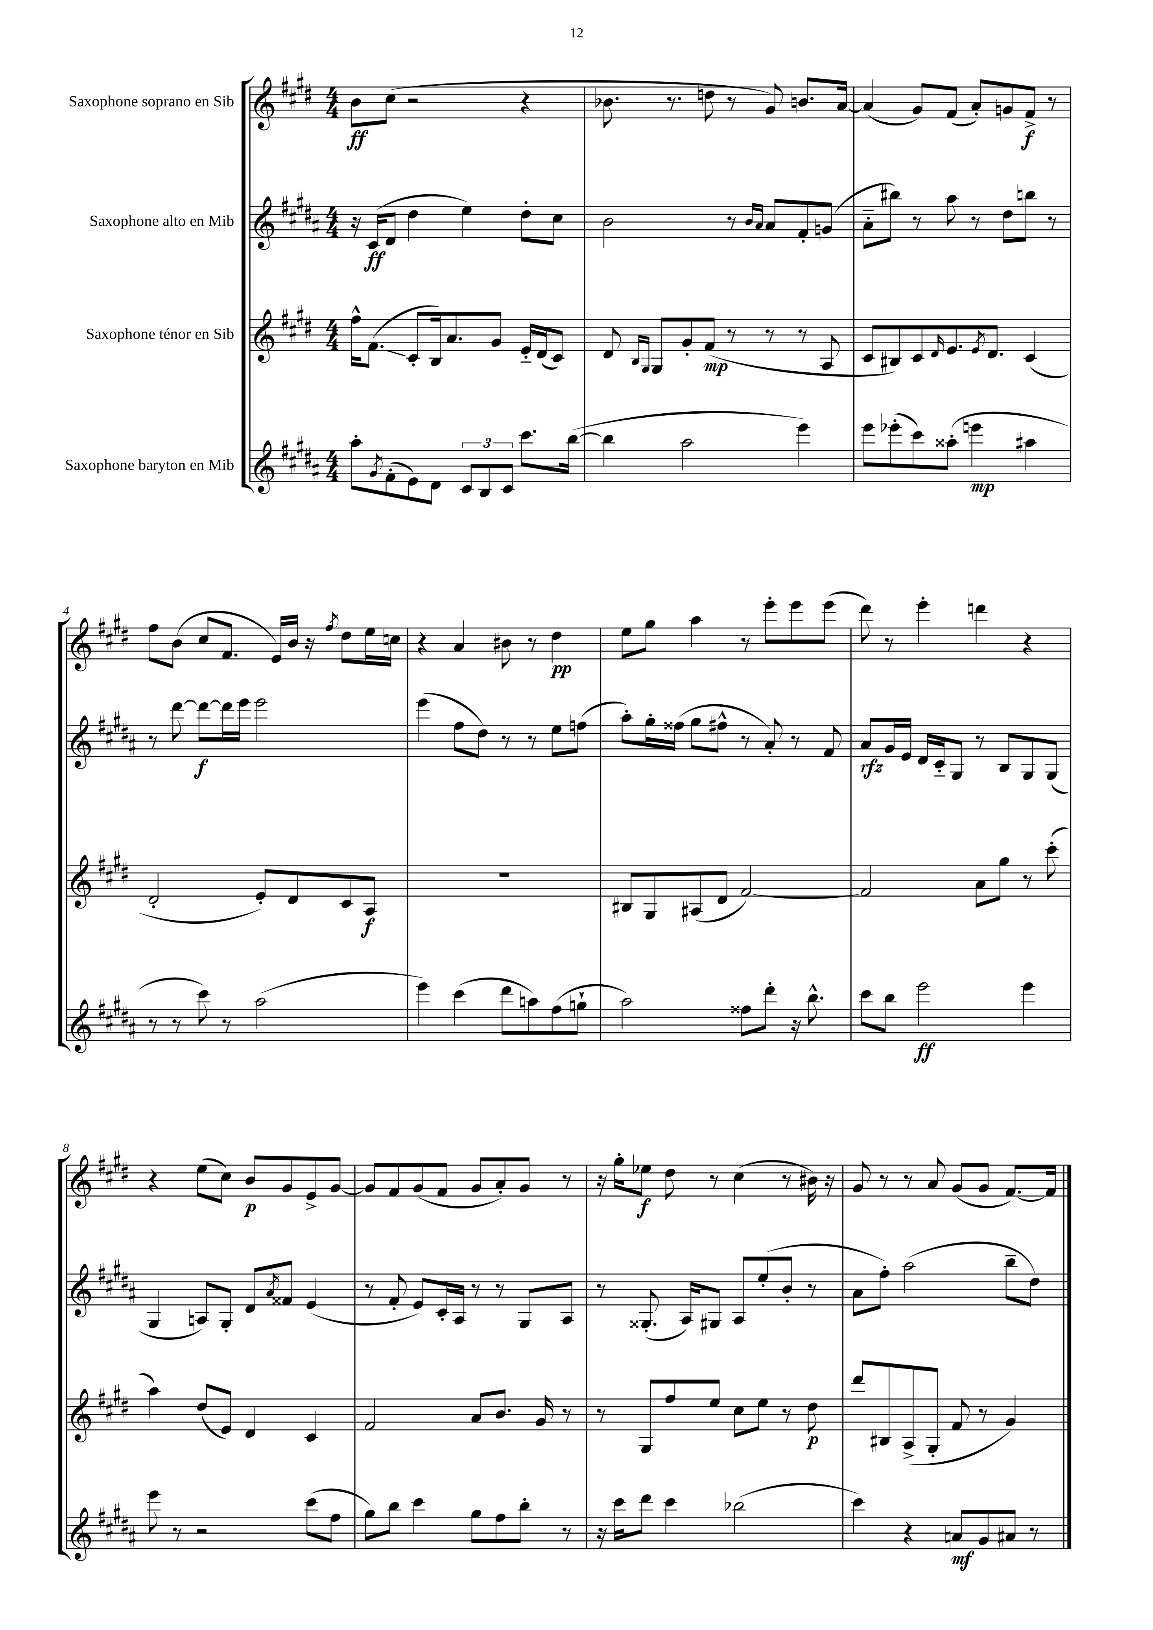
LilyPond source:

<<
\new StaffGroup <<
\new Staff = "s0" \with { instrumentName = "Saxophone soprano en Sib" } {
    \clef treble \key e \major \numericTimeSignature \time 4/4
    b'8\ff cis''8( r2 r4 |
    bes'8. r8. d''8 r8 gis'8) b'8. a'16~ |
    a'4( gis'8) fis'8( a'8-.) g'8 fis'8->\f r8 |
    fis''8 b'8( cis''8 fis'8. e'16) b'16 r16 \acciaccatura { fis''8 } dis''8 e''16 c''16 |
    r4 a'4 bis'8 r8 dis''4\pp |
    e''8 gis''8 a''4 r8 e'''8-. e'''8 e'''8( |
    dis'''8) r8 e'''4-. d'''4 r4 |
    r4 e''8( cis''8) b'8\p gis'8 e'8-> gis'8~ |
    gis'8 fis'8 gis'8( fis'8 gis'8 a'8-.) gis'8 r8 |
    r16 gis''16-. ees''8\f dis''8 r8 cis''4( r8 bis'16) r16 |
    gis'8 r8 r8 a'8 gis'8( gis'8 fis'8.~) fis'16 \bar "|." |
}
\new Staff = "s1" \with { instrumentName = "Saxophone alto en Mib" } {
    \clef treble \key b \major \numericTimeSignature \time 4/4
    r16 cis'16\ff( dis'8 dis''4 e''4) dis''8-. cis''8 |
    b'2 r8 \grace { b'16 ais'16 } ais'8 fis'8-. g'8( |
    ais'8-_ bis''8) r8 ais''8 r8 dis''8 b''8 r8 |
    r8 dis'''8~ dis'''8~\f dis'''16 e'''16 e'''2 |
    e'''4( fis''8 dis''8) r8 r8 e''8 f''8( |
    ais''8-.) gis''16-. fisis''16( gis''8 fis''8-^ r8 ais'8-.) r8 fis'8 |
    ais'8\rfz gis'16 e'16 dis'16 cis'16-_ gis8 r8 b8 gis8 gis8( |
    gis4 a8) gis8-. dis'8 \acciaccatura { ais'8 } fisis'8 e'4( |
    r8 fis'8-. e'8) cis'16-. ais16 r8 r8 gis8 ais8 |
    r8 gisis8.-.( ais16) gis8 ais8 e''8-.( b'8-. r8 |
    ais'8 fis''8-.) ais''2( b''8-- dis''8) \bar "|." |
}
\new Staff = "s2" \with { instrumentName = "Saxophone ténor en Sib" } {
    \clef treble \key e \major \numericTimeSignature \time 4/4
    fis''16-^ fis'8.\glissando( cis'8-. b16) a'8. gis'8 e'16-_ dis'16( cis'8) |
    dis'8 \grace { b16 gis16 } gis8 gis'8-. fis'8\mp( r8 r8 r8 a8 |
    cis'8 bis8) cis'8 \grace { dis'16 } e'8. \acciaccatura { e'8 } dis'8. cis'4( |
    dis'2-. e'8-.) dis'8 cis'8 a8\f |
    R1 |
    bis8 gis8 ais8( dis'8 fis'2~) |
    fis'2 a'8 gis''8 r8 cis'''8-.( |
    a''4) dis''8( e'8) dis'4 cis'4 |
    fis'2 a'8 b'8. gis'16 r8 |
    r8 gis8 fis''8 e''8 cis''8 e''8 r8 dis''8\p |
    dis'''8 bis8 a8->( gis8-. fis'8 r8 gis'4) \bar "|." |
}
\new Staff = "s3" \with { instrumentName = "Saxophone baryton en Mib" } {
    \clef treble \key b \major \numericTimeSignature \time 4/4
    ais''8-. \acciaccatura { gis'8 } fis'8-.( e'8) dis'8 \tuplet 3/2 { cis'8 b8 cis'8 } cis'''8. b''16~( |
    b''4 ais''2 e'''4) |
    e'''8 ees'''8-.( cis'''8) aisis''8-.( e'''4\mp ais''4 |
    r8 r8 cis'''8) r8 ais''2( |
    e'''4) cis'''4( dis'''8 a''8) fis''8( g''8-! |
    ais''2) fisis''8 dis'''8-. r16 b''8.-^ |
    cis'''8 b''8 e'''2\ff e'''4 |
    e'''8 r8 r2 cis'''8( fis''8 |
    gis''8) b''8 cis'''4 gis''8 fis''8 b''8-. r8 |
    r16 cis'''16 dis'''8 cis'''4 bes''2( |
    cis'''4) r4 a'8\mf gis'8 ais'8 r8 \bar "|." |
}
>>
>>
